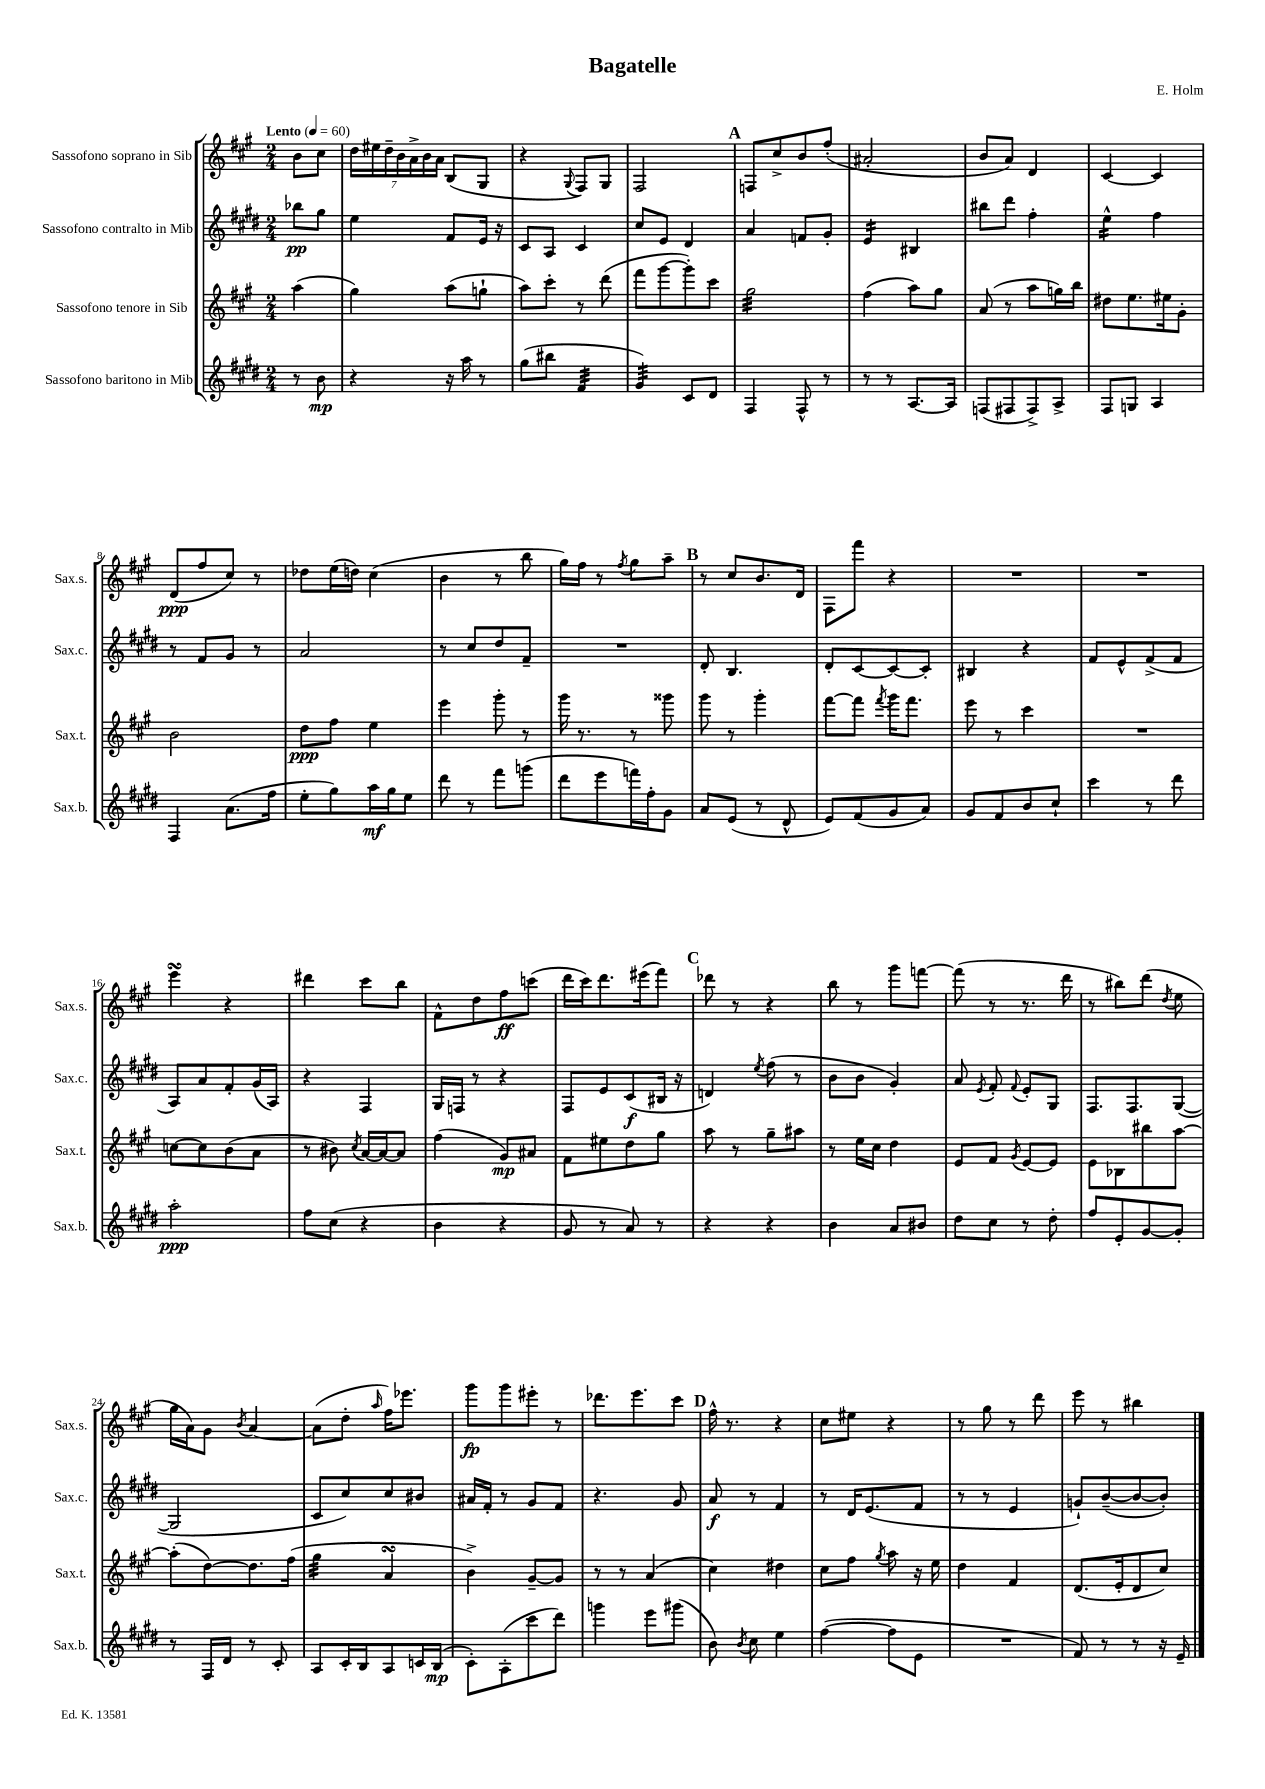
\header { title = "Bagatelle" composer = "E. Holm" }
<<
\new StaffGroup <<
\new Staff = "s0" \with { instrumentName = "Sassofono soprano in Sib" shortInstrumentName = "Sax.s." } {
    \clef treble \key a \major \numericTimeSignature \time 2/4 \partial 4 \tempo "Lento" 4 = 60
    \autoBeamOff b'8[ cis''8] |
    \tuplet 7/4 { d''16[ eis''16 d''16-- b'16 a'16-> b'16 a'16] } b8[( gis8] |
    r4 \appoggiatura { gis8 } fis8[) gis8] |
    fis2 |
    \mark \markup { \bold "A" } f8[ cis''8-> b'8 fis''8]-.( |
    ais'2-. |
    b'8[ a'8]) d'4 |
    cis'4~ cis'4 |
    d'8[\ppp( fis''8 cis''8]) r8 |
    des''8[ e''16( d''16]) cis''4( |
    b'4 r8 b''8 |
    gis''16[) fis''16] r8 \acciaccatura { fis''8 } gis''8[ a''8]-- |
    \mark \markup { \bold "B" } r8 cis''8[ b'8. d'16] |
    fis8[ fis'''8] r4 |
    R2 |
    R2 |
    e'''4\turn r4 |
    dis'''4 cis'''8[ b''8] |
    fis'8[-^ d''8 fis''8\ff c'''8]( |
    d'''16[ cis'''16) d'''8. eis'''16( fis'''8]) |
    \mark \markup { \bold "C" } des'''8 r8 r4 |
    b''8 r8 gis'''8[ f'''8]~ |
    f'''8( r8 r8. d'''16 |
    r8 bis''8[) d'''8]( \acciaccatura { d''8 } e''8 |
    gis''16[ a'16) gis'8] \acciaccatura { b'8 } a'4~ |
    a'8[( d''8]-. \grace { a''16 } fis''16[) ees'''8.] |
    gis'''8[\fp gis'''8 eis'''8]-. r8 |
    des'''8.[ e'''8. cis'''8] |
    \mark \markup { \bold "D" } fis''16-^ r8. r4 |
    cis''8[ eis''8] r4 |
    r8 gis''8 r8 d'''8 |
    e'''8 r8 bis''4 \bar "|." |
}
\new Staff = "s1" \with { instrumentName = "Sassofono contralto in Mib" shortInstrumentName = "Sax.c." } {
    \clef treble \key e \major \numericTimeSignature \time 2/4 \partial 4
    \autoBeamOff bes''8[\pp gis''8] |
    e''4 fis'8[ e'16] r16 |
    cis'8[ a8] cis'4 |
    cis''8[ e'8] dis'4 |
    \mark \markup { \bold "A" } a'4 f'8[ gis'8]-. |
    e'4:16 bis4 |
    bis''8[ dis'''8] fis''4-. |
    e''4:16-^ fis''4 |
    r8 fis'8[ gis'8] r8 |
    a'2 |
    r8 cis''8[ dis''8 fis'8]-- |
    R2 |
    \mark \markup { \bold "B" } dis'8-. b4. |
    dis'8[-. cis'8~ cis'8~ cis'8]-. |
    bis4 r4 |
    fis'8[ e'8-^ fis'8->( fis'8] |
    a8[) a'8 fis'8-. gis'16( a16]) |
    r4 fis4 |
    gis16[ f16] r8 r4 |
    fis8[ e'8 cis'8\f( bis16] r16 |
    \mark \markup { \bold "C" } d'4) \acciaccatura { e''8 } fis''8( r8 |
    b'8[ b'8] gis'4-.) |
    a'8 \acciaccatura { e'8 } fis'8-. \appoggiatura { fis'8 } e'8[-. gis8] |
    fis8.[ fis8. gis8]~( |
    gis2 |
    cis'8[ cis''8) cis''8 bis'8] |
    ais'16[ fis'16]-. r8 gis'8[ fis'8] |
    r4. gis'8 |
    \mark \markup { \bold "D" } a'8\f r8 fis'4 |
    r8 dis'16[ e'8.( fis'8] |
    r8 r8 e'4 |
    g'8[-!) b'8~--( b'8~ b'8]-.) \bar "|." |
}
\new Staff = "s2" \with { instrumentName = "Sassofono tenore in Sib" shortInstrumentName = "Sax.t." } {
    \clef treble \key a \major \numericTimeSignature \time 2/4 \partial 4
    \autoBeamOff a''4( |
    gis''4) a''8[( g''8]-! |
    a''8[) cis'''8]-. r8 d'''8( |
    fis'''8[ gis'''8~ gis'''8-.) cis'''8] |
    \mark \markup { \bold "A" } gis''2:32 |
    fis''4( a''8[) gis''8] |
    a'8( r8 a''8[ g''16) b''16] |
    dis''8[ e''8. eis''16 gis'8]-. |
    b'2 |
    d''8[\ppp fis''8] e''4 |
    e'''4 gis'''8-. r8 |
    gis'''16 r8. r8 gisis'''8 |
    \mark \markup { \bold "B" } gis'''8 r8 gis'''4-. |
    fis'''8[~ fis'''8] \acciaccatura { fis'''8 } gis'''16[ fis'''8.] |
    e'''8 r8 cis'''4 |
    R2 |
    c''8[~ c''8 b'8( a'8] |
    r8 bis'8) \acciaccatura { cis''8 } a'16[~ a'16~ a'8] |
    fis''4( gis'8[\mp) ais'8] |
    fis'8[ eis''8 d''8 gis''8] |
    \mark \markup { \bold "C" } a''8 r8 gis''8[-- ais''8] |
    r8 e''16[ cis''16] d''4 |
    e'8[ fis'8] \acciaccatura { gis'8 } e'8[~ e'8] |
    e'8[ bes8 bis''8 a''8]~ |
    a''8[-.( d''8~) d''8. fis''16]( |
    gis''4:32 a'4\turn |
    b'4->) gis'8[~-- gis'8] |
    r8 r8 a'4( |
    \mark \markup { \bold "D" } cis''4) dis''4 |
    cis''8[ fis''8] \acciaccatura { gis''8 } a''8 r16 e''16 |
    d''4 fis'4 |
    d'8.[( e'16-. d'8 cis''8]) \bar "|." |
}
\new Staff = "s3" \with { instrumentName = "Sassofono baritono in Mib" shortInstrumentName = "Sax.b." } {
    \clef treble \key e \major \numericTimeSignature \time 2/4 \partial 4
    \autoBeamOff r8 b'8\mp |
    r4 r16 a''16 r8 |
    gis''8[( bis''8] fis'4:32 |
    gis'4:32) cis'8[ dis'8] |
    \mark \markup { \bold "A" } fis4 fis8-^ r8 |
    r8 r8 a8.[~ a16] |
    f8[( fis8 fis8->) a8]-> |
    fis8[ g8] a4 |
    fis4 a'8.[( fis''16] |
    e''8[-. gis''8) a''16\mf gis''16 e''8] |
    dis'''8 r8 fis'''8[ g'''8]( |
    dis'''8[ e'''8 f'''16) fis''16-. gis'8] |
    \mark \markup { \bold "B" } a'8[ e'8]( r8 dis'8-^ |
    e'8[) fis'8( gis'8 a'8]) |
    gis'8[ fis'8 b'8 cis''8]-! |
    cis'''4 r8 dis'''8 |
    a''2-.\ppp |
    fis''8[ cis''8]( r4 |
    b'4 r4 |
    gis'8 r8 a'8) r8 |
    \mark \markup { \bold "C" } r4 r4 |
    b'4 a'8[ bis'8] |
    dis''8[ cis''8] r8 dis''8-. |
    fis''8[ e'8-. gis'8~ gis'8]-. |
    r8 fis16[ dis'16] r8 cis'8-. |
    a8[ cis'16-. b16 a8 c'16 b16]\mp( |
    cis'8[-.) a8-.( cis'''8 dis'''8]) |
    g'''4 e'''8[ gis'''8]( |
    \mark \markup { \bold "D" } b'8) \acciaccatura { b'8 } cis''8 e''4 |
    fis''4~( fis''8[ e'8] |
    R2 |
    fis'8) r8 r8 r16 e'16-- \bar "|." |
}
>>
>>
